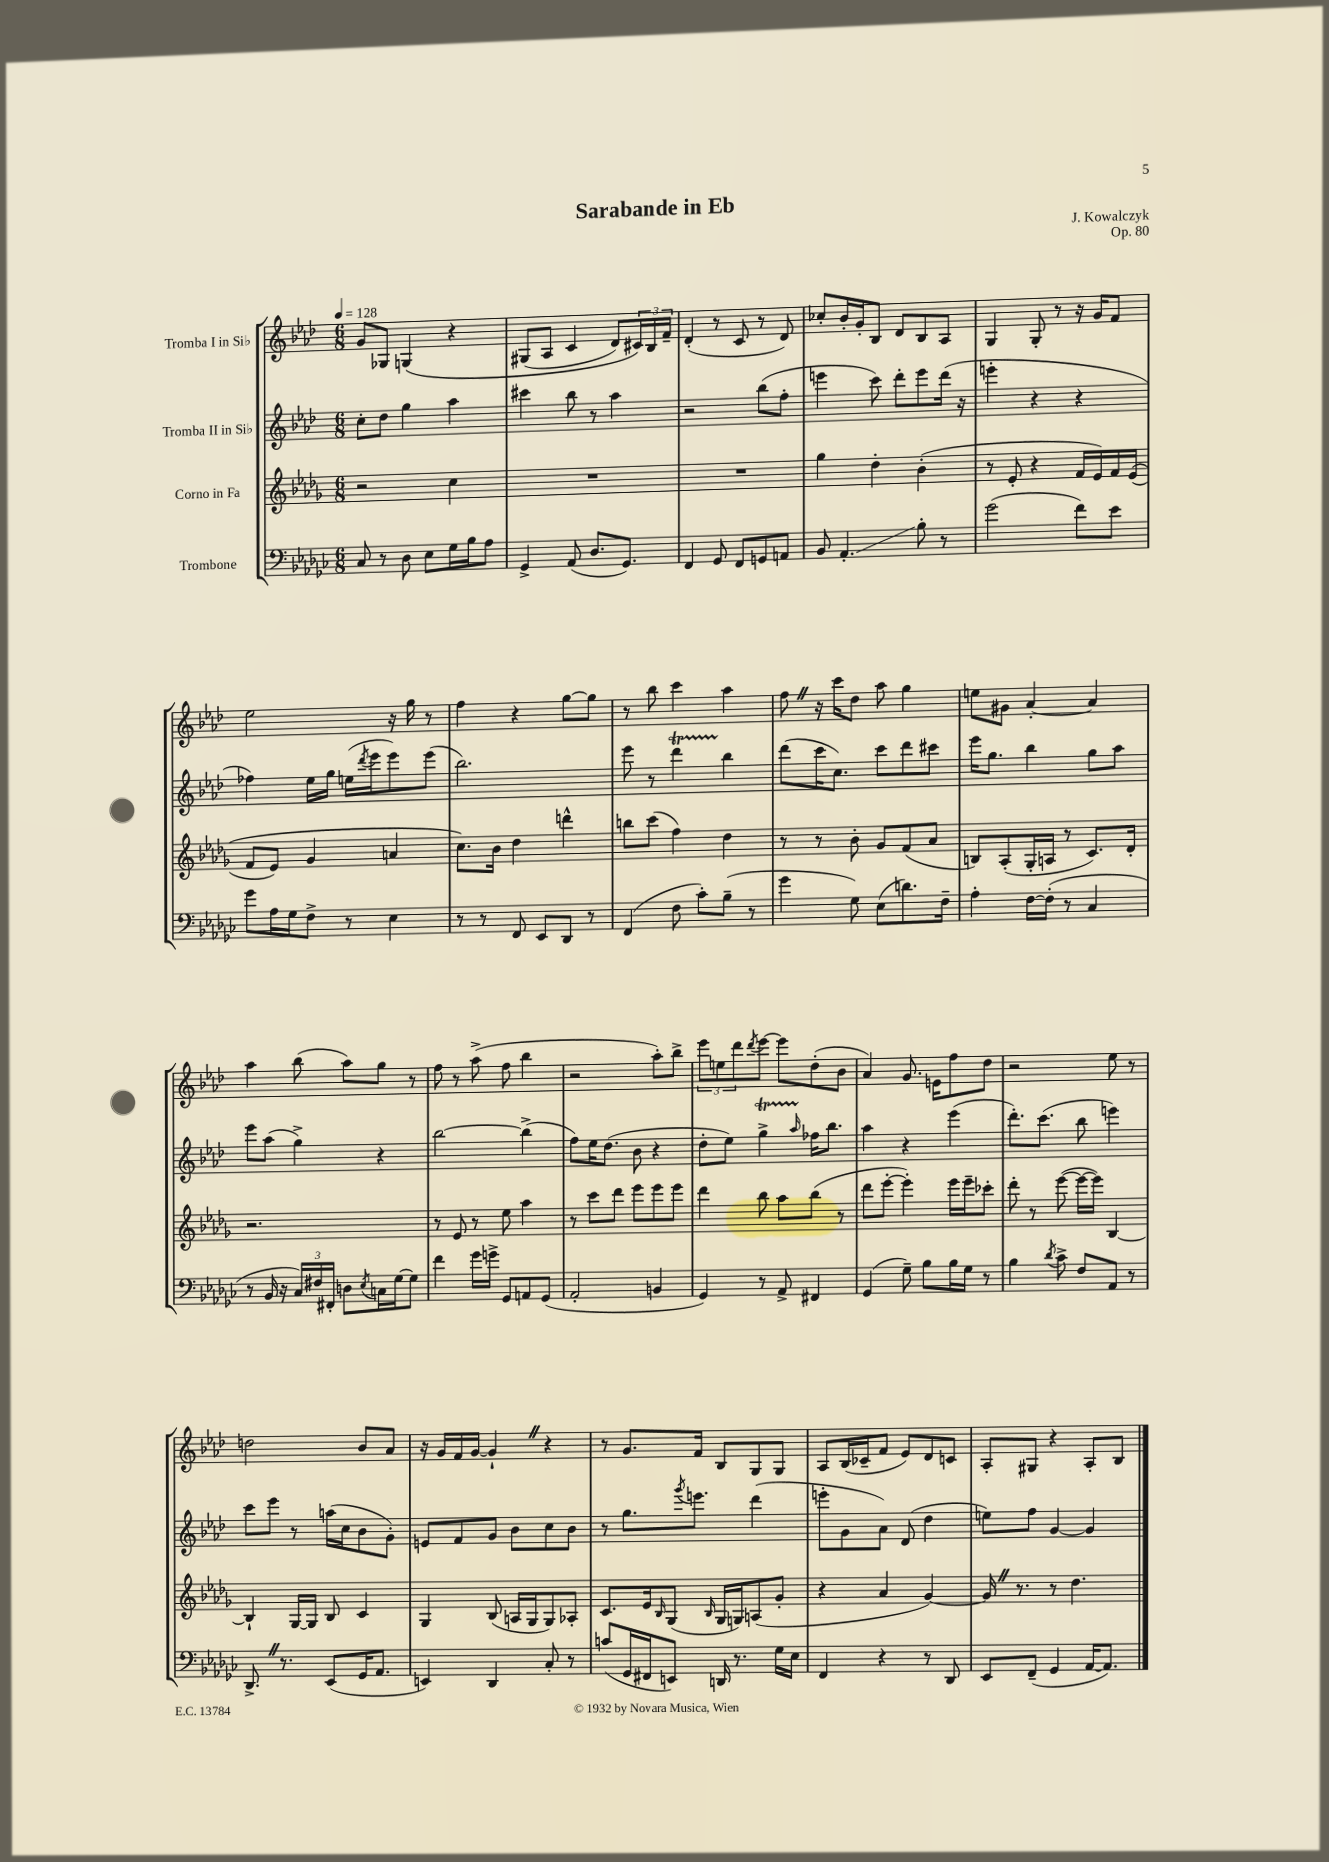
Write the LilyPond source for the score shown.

\header { title = "Sarabande in Eb" composer = "J. Kowalczyk" opus = "Op. 80" }
<<
\new StaffGroup <<
\new Staff = "s0" \with { instrumentName = "Tromba I in Sib" } {
    \clef treble \key aes \major \numericTimeSignature \time 6/8 \tempo 4 = 128
    g'8 ges8 g4\( r4 |
    gis8( aes8 c'4 des'8) \tuplet 3/2 { cis'16\) bes16 f'16-- } |
    des'4-.( r8 c'8 r8 des'8) |
    ces''8-. bes'16-. g'16-. bes8 des'8 bes8 aes8 |
    g4 g8-. r8 r16 g'16 f'8 |
    ees''2 r16 g''16 r8 |
    f''4 r4 g''8~ g''8 |
    r8 bes''8 c'''4 aes''4 |
    f''8 \once \override BreathingSign.text = \markup { \musicglyph "scripts.caesura.straight" } \breathe r16 c'''16 des''8 aes''8 g''4 |
    e''8 gis'8 aes'4~-. aes'4 |
    aes''4 bes''8( aes''8) g''8 r8 |
    f''8 r8 aes''8->( f''8 bes''4 |
    r2 aes''8-.) bes''8-> |
    \tuplet 3/2 { ees'''8 e''8 des'''8 } \acciaccatura { des'''8 } ees'''8~ ees'''8 des''8-.( bes'8 |
    aes'4) g'8. e'16 f''8 des''8 |
    r2 ees''8 r8 |
    d''2 bes'8 aes'8 |
    r16 g'16 f'16 g'16~ g'4-! \once \override BreathingSign.text = \markup { \musicglyph "scripts.caesura.straight" } \breathe r4 |
    r8 g'8. f'16 bes8 g8 g8 |
    aes8 bes16( ces'16-- f'8 ees'8) des'8 c'8 |
    aes8-. gis8 r4 aes8-. bes8 \bar "|." |
}
\new Staff = "s1" \with { instrumentName = "Tromba II in Sib" } {
    \clef treble \key aes \major \numericTimeSignature \time 6/8
    c''8-. des''8 g''4 aes''4 |
    cis'''4 bes''8 r8 aes''4 |
    r2 bes''8( f''8-. |
    e'''4 c'''8) des'''8-. e'''8 des'''16( r16 |
    e'''4-. r4 r4 |
    fes''4) ees''16 g''16 e''16( \acciaccatura { des'''8 } ees'''16 ees'''8) ees'''8( |
    bes''2.) |
    ees'''8 r8 des'''4\startTrillSpan bes''4\stopTrillSpan |
    des'''8( c'''16 c''8.) c'''8 des'''8 cis'''8 |
    ees'''16 g''8. bes''4 g''8 aes''8 |
    ees'''8 aes''8( g''4->) r4 |
    bes''2~ bes''4->( |
    f''8) ees''16 des''8.( bes'8 r4 |
    des''8-. ees''8) g''4->\startTrillSpan \grace { aes''16 } fes''16\stopTrillSpan bes''8. |
    aes''4 r4 ees'''4( |
    des'''8.-.) c'''8.( bes''8 e'''4) |
    c'''8 ees'''8 r8 a''16( c''16 bes'8 g'8-.) |
    e'8 f'8 g'8 bes'8 c''8 bes'8 |
    r8 g''8. \acciaccatura { g'''8 } e'''8. des'''4( |
    e'''8-. g'8 aes'8) des'8( des''4 |
    e''8) f''8 g'4~ g'4 \bar "|." |
}
\new Staff = "s2" \with { instrumentName = "Corno in Fa" } {
    \clef treble \key des \major \numericTimeSignature \time 6/8
    r2 c''4 |
    R2. |
    R2. |
    ges''4 des''4-. bes'4-.( |
    r8 ees'8-. r4 f'16 ees'16) f'16 ees'16(\( |
    f'8 ees'8) ges'4 a'4 |
    c''8.\) bes'16 des''4 d'''4-^ |
    b''8 c'''8( f''4) des''4 |
    r8 r8 bes'8-. ges'8 f'8( aes'8 |
    b8) aes8-.( ges16-. a16 r8 c'8.) des'16-. |
    r2. |
    r8 ees'8 r8 ees''8 aes''4 |
    r8 c'''8 des'''8 ees'''8 ees'''8 ees'''8 |
    des'''4 bes''8 aes''8 bes''8( r8 |
    des'''8 ees'''8~-. ees'''4-.) ees'''16 ees'''16-- ces'''8-. |
    des'''8-. r8 ees'''8~( ees'''16~ ees'''16) bes4~ |
    bes4-! ges16~ ges16 bes8 c'4 |
    ges4 bes8( a16 ges16 ges8) aes8-. |
    c'8. ees'16 \grace { bes16 } ges8( \grace { bes16 } ges16 g16) a8( ges'8-. |
    r4 aes'4 ges'4~) |
    ges'16 \once \override BreathingSign.text = \markup { \musicglyph "scripts.caesura.straight" } \breathe r8. r8 des''4. \bar "|." |
}
\new Staff = "s3" \with { instrumentName = "Trombone" } {
    \clef bass \key ges \major \numericTimeSignature \time 6/8
    ces8 r8 des8 ees8 ges16 bes16 aes8 |
    ges,4-> aes,8( des8. ges,8.) |
    f,4 ges,8 f,8 g,8 a,8 |
    bes,8 aes,4.-.\glissando bes8-. r8 |
    ges'2( f'8) ees'8 |
    ges'8 aes16 ges16 f8-> r8 ees4 |
    r8 r8 f,8 ees,8 des,8 r8 |
    f,4( f8 ces'8-.) bes8--( r8 |
    ges'4 ges8) ees8( d'8.) f16-- |
    aes4-. f16~ f16-.( r8 ces4 |
    r8 bes,16 r16 \tuplet 3/2 { ces16) fis16 fis,16-. } d8 \acciaccatura { ees8 } c16 ges16~ ges8 |
    f'4 ges'16 g'16-> ges,8 a,8 ges,8( |
    aes,2-. b,4 |
    ges,4) r8 aes,8-> fis,4 |
    ges,4( ges8--) bes8 bes16 ges16 r8 |
    bes4 \acciaccatura { des'8 } ces'8-> f8 aes,8 r8 |
    des,8.-> \once \override BreathingSign.text = \markup { \musicglyph "scripts.caesura.straight" } \breathe r8. ees,8( ges,16 aes,8. |
    e,4) des,4 ces8-. r8 |
    c'8( ges,16 fis,16 e,8) d,16 r8. ges16 ees16 |
    f,4 r4 r8 des,8 |
    ees,8 f,8--( ges,4 aes,16~ aes,8.) \bar "|." |
}
>>
>>
\layout { \context { \Score \remove "Bar_number_engraver" } }
